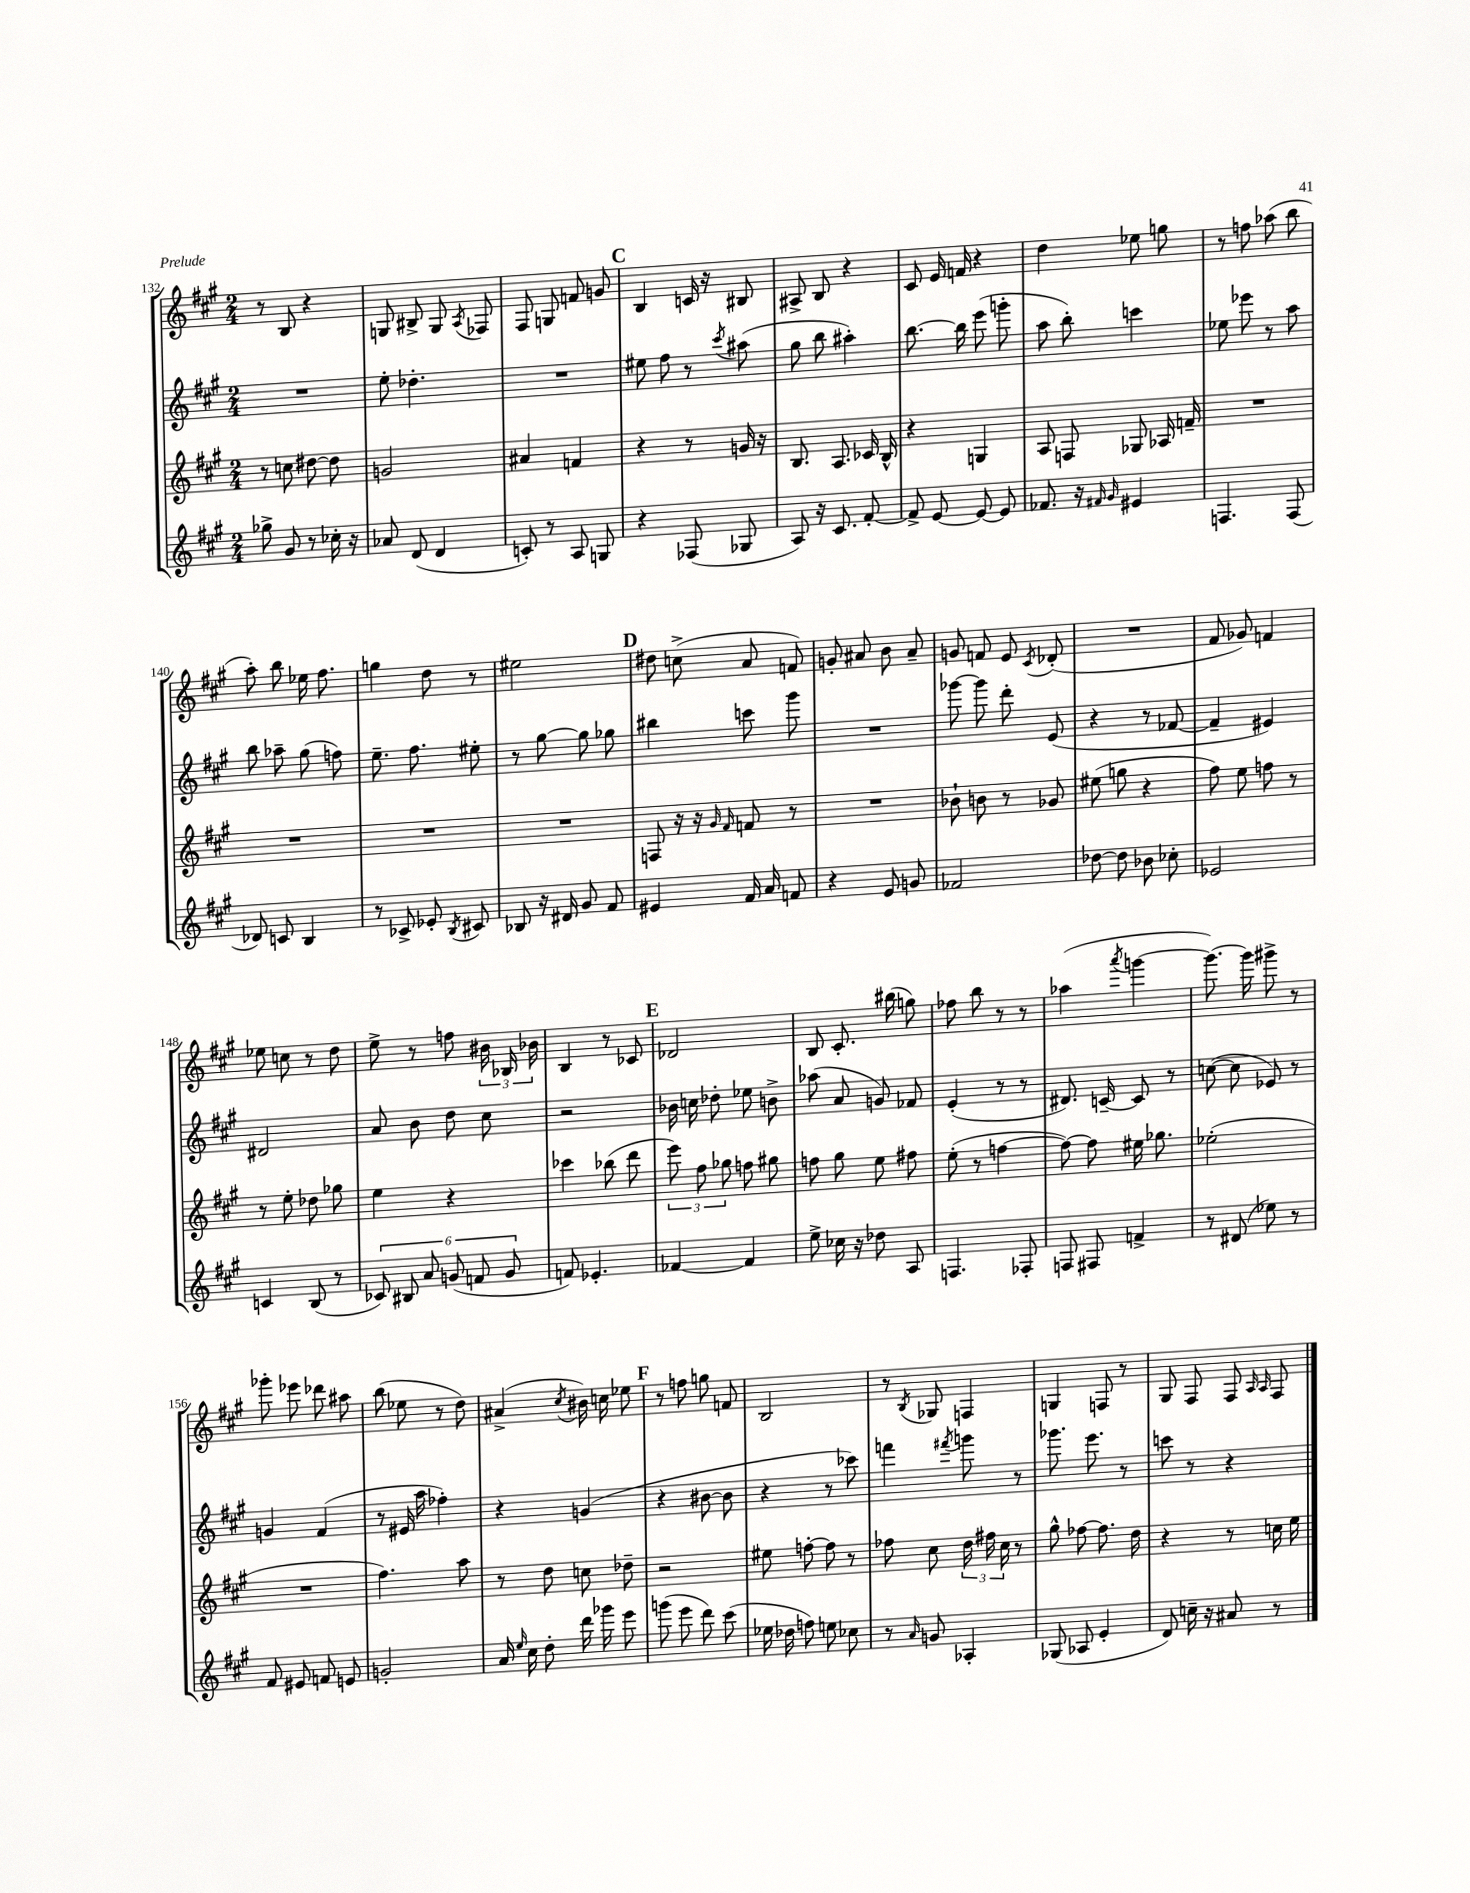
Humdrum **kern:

**kern	**kern	**kern	**kern
*part4	*part3	*part2	*part1
*staff4	*staff3	*staff2	*staff1
*clefG2	*clefG2	*clefG2	*clefG2
*k[f#c#g#]	*k[f#c#g#]	*k[f#c#g#]	*k[f#c#g#]
*M2/4	*M2/4	*M2/4	*M2/4
=132	=132	=132	=132
8gg-X^\	8r	2r	8r
8g#/	8ccn\	.	8B/
8r	[8dd#X\	.	4r
16cc-X'\	8dd#\]	.	.
16r	.	.	.
=133	=133	=133	=133
8a-X/	2gn/	8ee'\	8Gn/
(8d/	.	4.dd-X'\	8B#X^/
4d/	.	.	8G/
.	.	.	8qA/
.	.	.	8F-X/
=134	=134	=134	=134
8cn'/)	4a#X/	2r	8F#/
8r	.	.	8Gn/
8A/	4fn/	.	8fn/
8Gn/	.	.	8gn/
!!LO:REH:place=s1:t=C
=135	=135	=135	=135
4r	4r	8ee#X\	4B/
.	.	8ff#\	.
(8F-X/	8r	8r	16cn/
.	.	.	16r
.	.	8qccc#/	.
8G-X/	16gn/	(8aa#X\	8B#X/
.	16r	.	.
=136	=136	=136	=136
8A/)	8.B/	8gg#\	8A#X^/
16r	.	8bb\	8B/
8.c#/	8.A/	.	.
.	.	4aa#X'\)	4r
[8f#'/	16c-X/	.	.
.	16B^^/	.	.
=137	=137	=137	=137
8f#^/]	4r	[8.bb\	8c#/
[8e/	.	.	16e/
.	.	16bb\]	16fn/
8e/_	4Gn/	(8eee\	4r
8e/]	.	8gggn'\	.
=138	=138	=138	=138
8.f-X/	8A/	8aa\	4dd\
.	8Fn/	8bb'\)	.
16r	.	.	.
16qqf#X/	.	.	.
16qqg#/	.	.	.
4e#X/	8G-X/	4cccn\	8ee-X\
.	16A-X/	.	8ggn\
.	16fn~/	.	.
=139	=139	=139	=139
4.Fn/	2r	8ee-X\	8r
.	.	8eee-X\	8ffn\
.	.	8r	(8aa-X\
(8F/	.	8aa\	8bb\
!!LO:LB:g=z
=140	=140	=140	=140
8d-X/)	2r	8bb\	8aa'\)
8cn/	.	8aa-X~\	8bb\
4B/	.	(8gg#\	16ee-X\
.	.	.	8.ff#\
.	.	8ffn\)	.
=141	=141	=141	=141
8r	2r	8.ee~\	4ggn\
8c-X^/	.	.	.
.	.	8.ff#\	.
8e-X'/	.	.	8dd\
8qB/	.	.	.
8c#X/	.	8ee#X'\	8r
=142	=142	=142	=142
8B-X/	2r	8r	2ee#X\
16r	.	[8gg#\	.
16d#X/	.	.	.
8g#/	.	8gg#\]	.
8f#/	.	8gg-X\	.
!!LO:REH:place=s1:t=D
=143	=143	=143	=143
4e#X/	8Fn/	4bb#X\	8dd#X\
.	16r	.	(8ccn^\
.	16r	.	.
.	16qqg#/	.	.
.	16qqf#/	.	.
16f#/	8fn/	8cccn\	8a/
16a/	.	.	.
8fn/	8r	8ggg#\	8fn/)
=144	=144	=144	=144
4r	2r	2r	8gn'/
.	.	.	8a#X/
8e/	.	.	8b\
8gn/	.	.	8a#~/
=145	=145	=145	=145
2f-X/	8b-X`\	[8ggg-X\	8gn/
.	8bn\	8ggg-\]	8fn/
.	8r	8ddd'\	8e/
.	.	.	8qc#/
.	8g-X/	(8e/	(8d-X'/
=146	=146	=146	=146
[8dd-X\	(8ee#X\	4r	2r
8dd-\]	8ggn\	.	.
8b-X\	4r	8r	.
8cc-X'\	.	[8f-X/	.
=147	=147	=147	=147
2e-X/	8ff#\)	4f-~/]	8f#/
.	8ee\	.	8g-X/)
.	8ffn\	4e#X/)	4fn/
.	8r	.	.
!!LO:LB:g=z
=148	=148	=148	=148
4cn/	8r	2d#X/	8ee-X\
.	8ee'\	.	8ccn\
(8B/	8dd-X\	.	8r
8r	8gg-X\	.	8dd\
=149	=149	=149	=149
12c-X/)	4ee\	8a/	8ee^\
12B#X/	.	.	.
.	.	8b\	8r
12a/	.	.	.
(12gn/	4r	8dd\	8ffn\
12fn/	.	.	.
.	.	8cc#\	24b#X\
12g/	.	.	24B-X/
.	.	.	24b-X\
=150	=150	=150	=150
8fn/)	4ccc-X\	2r	4B/
4.e-X'/	.	.	.
.	(8bb-X\	.	8r
.	8ddd\	.	8c-X/
!!LO:REH:place=s1:t=E
=151	=151	=151	=151
[4f-X/	12eee\)	16b-X\	2d-X/
.	.	16ccn\	.
.	12ff#\	.	.
.	.	8dd-X'\	.
.	12gg-X\	.	.
4f-/]	8ffn\	8ee-X\	.
.	8gg#X\	8bn^\	.
=152	=152	=152	=152
8ee^\	8ffn\	(8aa-X\	8B/
16cc-X\	8gg#\	8a/	8.c#'/
16r	.	.	.
8dd-X\	8ee\	8gn/)	.
.	.	.	(16bb#X\
8A/	8ff#X\	8f-X/	8ggn\)
=153	=153	=153	=153
4.Fn/	(8ee'\	(4e'/	8ff-X\
.	8r	.	8bb\
.	[4ffn\	8r	8r
8F-X'/	.	8r	8r
=154	=154	=154	=154
8Fn/	8ff\_)	8.d#X/)	(4aa-X\
8F#X/	8ff\]	.	.
.	.	[16cn~/	.
.	.	.	8qaaa/
4fn^/	16ee#X\	8c/]	[4gggn\
.	8.gg-X\	.	.
.	.	8r	.
=155	=155	=155	=155
8r	(2ee-X'\	([8ccn\	8.ggg\_)
(8d#X/	.	8cc\]	.
.	.	.	16ggg\]
8ee-X\)	.	8e-X/)	8ggg#X^\
8r	.	8r	8r
!!LO:LB:g=z
=156	=156	=156	=156
8f#/	2r	4gn/	8ggg-X'\
8e#X/	.	.	8eee-X\
8fn/	.	(4f#/	8ddd-X\
8en/	.	.	8aa#X\
=157	=157	=157	=157
2gn'/	4.ff#\)	8r	(8bb\
.	.	16e#X/	8ee-X\
.	.	16aa\	.
.	.	4ff-X'\)	8r
.	8aa\	.	8dd\)
=158	=158	=158	=158
16a/	8r	4r	(4a#X^/
16qqee/	.	.	.
16cc#\	.	.	.
8dd'\	8dd\	.	.
.	.	.	8qcc#/
16ddd\	8ccn\	(4gn/	16b#X\)
16ggg-X\	.	.	16ccn\
8eee\	8dd-X~\	.	8ee-X\
!!LO:REH:place=s1:t=F
=159	=159	=159	=159
(8gggn\	2r	4r	8r
8eee\	.	.	8ffn\
8ddd\)	.	[8b#X\	8ggn\
(8ccc#\	.	8b#\]	8fn/
=160	=160	=160	=160
16ee-X\	8ee#X\	4r	2B/
16dd-X\	.	.	.
8ffn\)	[8ffn'\	.	.
8een\	8ff\]	8r	.
8cc-X\	8r	8ccc-X\)	.
=161	=161	=161	=161
8r	8ff-X\	4fffn\	8r
16qqa/	.	.	8qB/
8gn/	8cc#\	.	8G-X/
.	.	8qfff#X/	.
4A-X'/	24dd\	8gggn\	4Fn/
.	24ff#X\	.	.
.	24cc#\	.	.
.	8r	8r	.
=162	=162	=162	=162
(8G-X/	8gg#^^\	8.ggg-X\	4Gn/
8A-X/	[8ff-X\	.	.
.	.	8.eee\	.
4e'/	8.ff-\]	.	8Fn/
.	.	8r	8r
.	16dd\	.	.
=163	=163	=163	=163
8d/)	4r	8cccn\	8G#/
16ccn~\	.	8r	8F#/
16r	.	.	.
8a#X/	8r	4r	8F#/
.	.	.	16qqA/
.	.	.	16qqA/
8r	16ccn\	.	8F#/
.	16ee\	.	.
==	==	==	==
*-	*-	*-	*-
